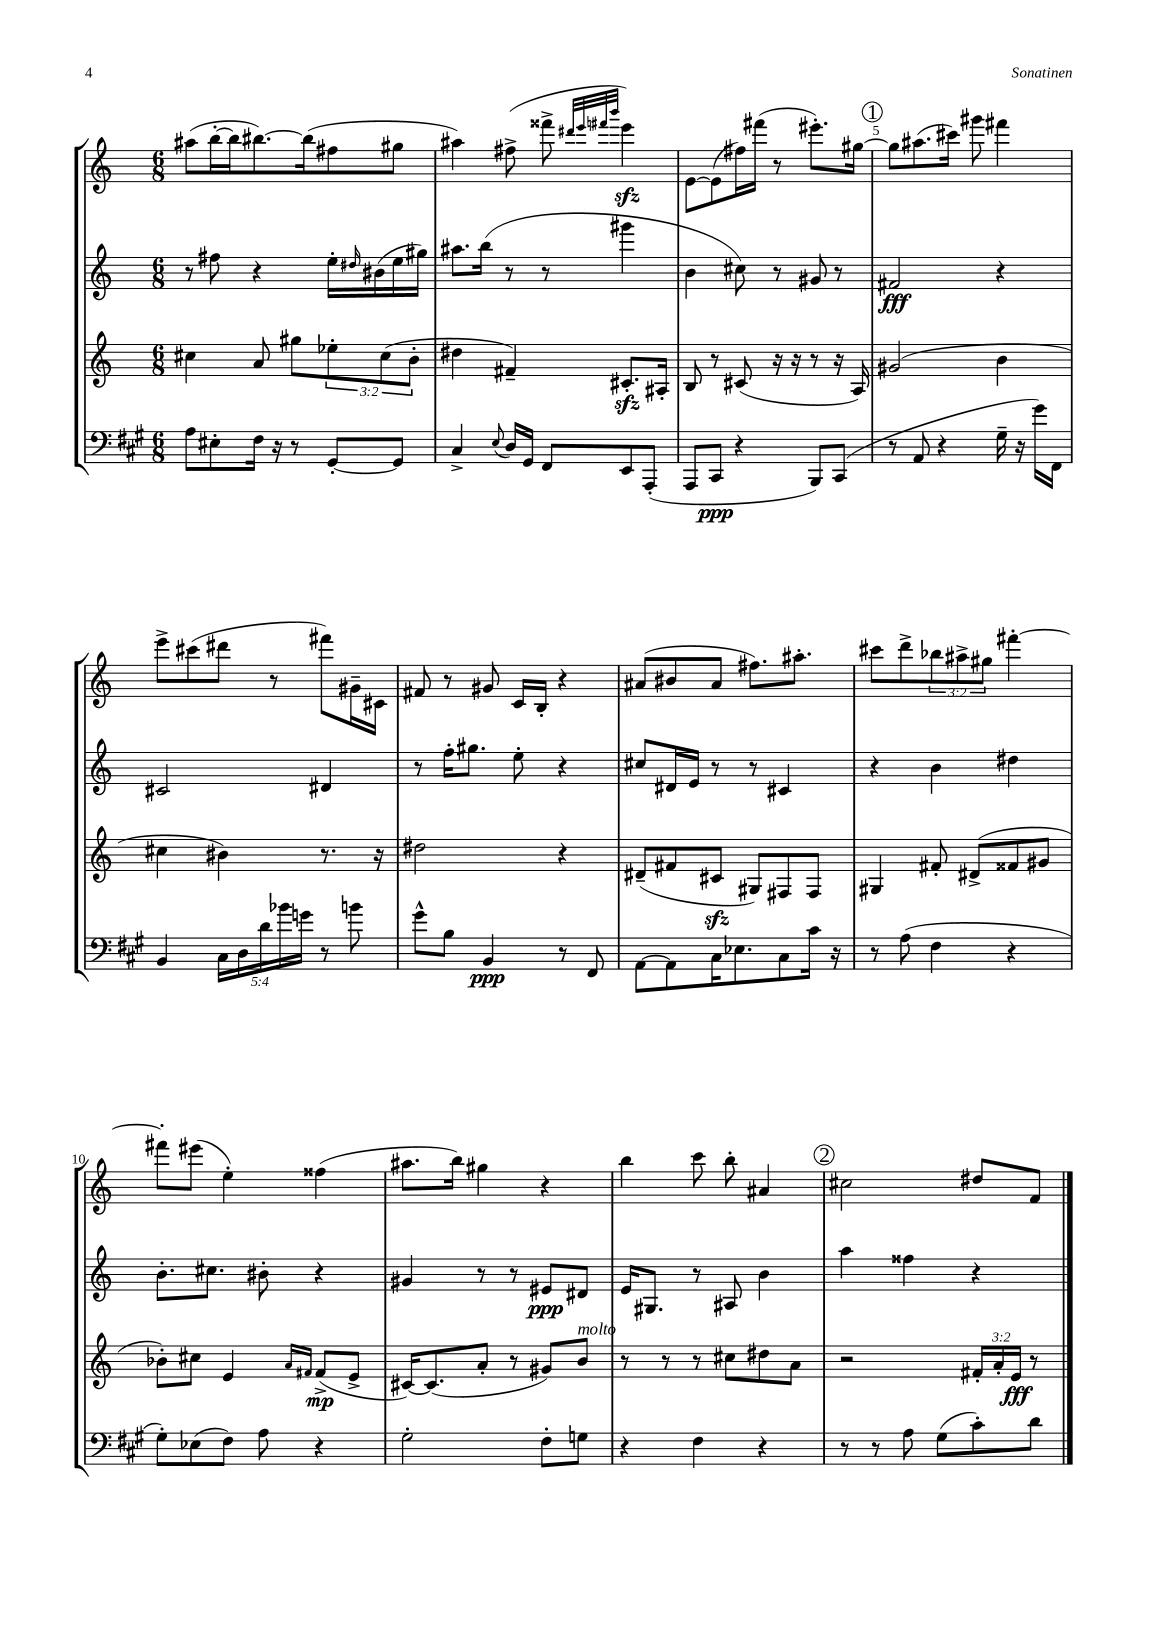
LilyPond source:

<<
\new StaffGroup <<
\new Staff = "s0" {
    \clef treble \key c \major \numericTimeSignature \time 6/8 \override Staff.TupletNumber.text = #tuplet-number::calc-fraction-text
    ais''8( b''16~-. b''16 bis''8.~) bis''16( fis''8 gis''8 |
    ais''4) fis''8->( fisis'''8-> \grace { dis'''32 e'''32 fis'''32 b'''32 } e'''4\sfz) |
    e'8~ e'8( fis''16) fis'''16( r8 eis'''8.-.) gis''16~ |
    \mark \markup { \circle "1" } gis''8 ais''8.( cis'''16) gis'''8 fis'''4 |
    e'''8-> cis'''8( dis'''8 r8 fis'''8) gis'16-- cis'16 |
    fis'8 r8 gis'8 c'16 b16-. r4 |
    ais'8( bis'8 ais'8 fis''8.) ais''8.-. |
    cis'''8 d'''8-> \tuplet 3/2 { bes''8 ais''8-> gis''8 } fis'''4~-. |
    fis'''8-. eis'''8( e''4-.) fisis''4( |
    ais''8. b''16) gis''4 r4 |
    b''4 c'''8 b''8-. ais'4 |
    \mark \markup { \circle "2" } cis''2 dis''8 f'8 \bar "|." |
}
\new Staff = "s1" {
    \clef treble \key c \major \numericTimeSignature \time 6/8
    r8 fis''8 r4 e''16-. \grace { dis''16 } bis'16( e''16 gis''16) |
    ais''8. b''16( r8 r8 gis'''4 |
    b'4 cis''8) r8 gis'8 r8 |
    \mark \markup { \circle "1" } fis'2\fff r4 |
    cis'2 dis'4 |
    r8 f''16-. gis''8. e''8-. r4 |
    cis''8 dis'16 e'16 r8 r8 cis'4 |
    r4 b'4 dis''4 |
    b'8.-. cis''8. bis'8-. r4 |
    gis'4 r8 r8 eis'8\ppp dis'8 |
    e'16 gis8. r8 ais8 b'4 |
    \mark \markup { \circle "2" } a''4 fisis''4 r4 \bar "|." |
}
\new Staff = "s2" {
    \clef treble \key c \major \numericTimeSignature \time 6/8 \override Staff.TupletNumber.text = #tuplet-number::calc-fraction-text
    cis''4 a'8 gis''8 \tuplet 3/2 { ees''8-. cis''8( b'8-. } |
    dis''4 fis'4--) cis'8.-.\sfz ais16-. |
    b8 r8 cis'8( r16 r16 r8 r16 a16) |
    \mark \markup { \circle "1" } gis'2( b'4 |
    cis''4 bis'4) r8. r16 |
    dis''2 r4 |
    dis'8--( fis'8 cis'8\sfz gis8) fis8 fis8 |
    gis4 fis'8-. dis'8->( fisis'8 gis'8 |
    bes'8-.) cis''8 e'4 \grace { a'16 fis'16 } fis'8->\mp( e'8-> |
    cis'16~) cis'8.( a'8-. r8 gis'8) b'8^\markup { \italic "molto" } |
    r8 r8 r8 cis''8 dis''8 a'8 |
    \mark \markup { \circle "2" } r2 \tuplet 3/2 { fis'16-. a'16-. e'16\fff } r8 \bar "|." |
}
\new Staff = "s3" {
    \clef bass \key a \major \numericTimeSignature \time 6/8 \override Staff.TupletNumber.text = #tuplet-number::calc-fraction-text
    a8 eis8-. fis16 r16 r8 gis,8~-. gis,8 |
    cis4-> \appoggiatura { e8 } d16 gis,16 fis,8 e,8 a,,8-.( |
    a,,8 cis,8\ppp r4 b,,8) cis,8( |
    \mark \markup { \circle "1" } r8 a,8 r4 gis16-- r16 gis'16) fis,16 |
    b,4 \tuplet 5/4 { cis16 d16 d'16 bes'16 g'16 } r8 b'8 |
    gis'8-^ b8 b,4\ppp r8 fis,8 |
    a,8~ a,8 cis16 ees8. cis8 cis'16 r16 |
    r8 a8( fis4 r4 |
    gis8-.) ees8( fis8) a8 r4 |
    gis2-. fis8-. g8 |
    r4 fis4 r4 |
    \mark \markup { \circle "2" } r8 r8 a8 gis8( cis'8-.) d'8 \bar "|." |
}
>>
>>
\layout { \context { \Score currentBarNumber = #2 \override BarNumber.break-visibility = ##(#f #t #t) barNumberVisibility = #(every-nth-bar-number-visible 5) } }
